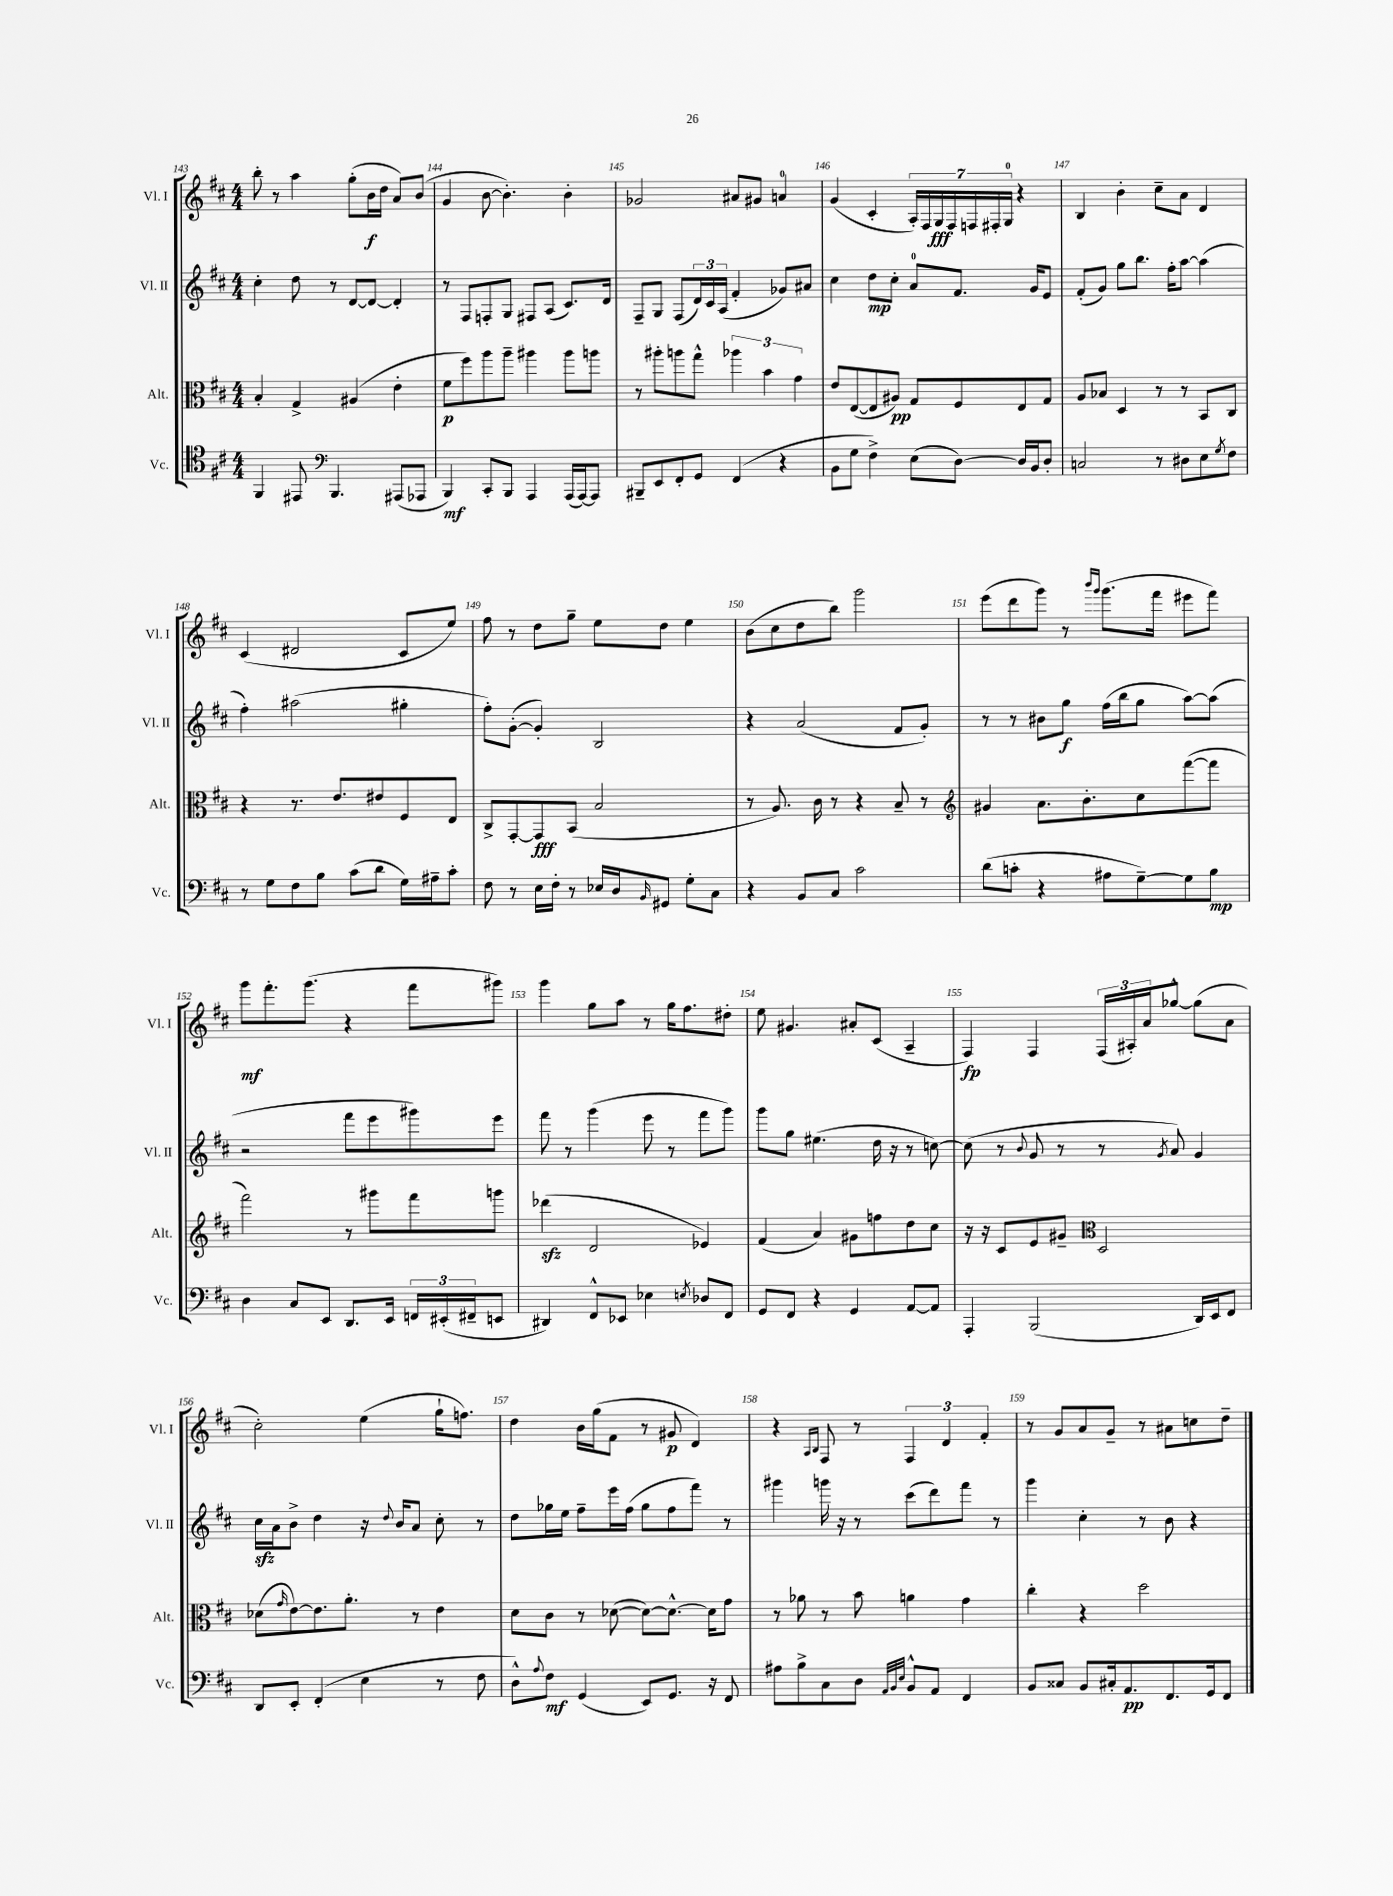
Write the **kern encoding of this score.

**kern	**kern	**kern	**kern
*staff4	*staff3	*staff2	*staff1
*clefC4	*clefC3	*clefG2	*clefG2
*k[f#c#]	*k[f#c#]	*k[f#c#]	*k[f#c#]
*M4/4	*M4/4	*M4/4	*M4/4
4FF#/	4B'/	4cc#'\	8bb'\
.	.	.	8r
8EE#/	4G^/	8dd\	4aa\
*clefF4	*	*	*
4.BBB/	.	8r	.
.	(4A#/	[8d/L	(8gg'\L
.	.	8d/_J	16b\L
.	.	.	16dd\JJ
(8AAA#/L	4e'\	4d'/]	8a/L)
8AAA-/J	.	.	(8b/J
=	=	=	=
4BBB/)	8f#\L	8r	4g/
.	8ff#\)	8F#/L	.
8CC#'/L	8aa\	8F'/	[8b\
8BBB/J	8aa~\J	8G/J	4.b'\])
4AAA/	4aa#\	8F#/L	.
.	.	(8A/J	.
(16AAA/LL	8aa#\L	8.c#/L)	4b'\
[16AAA/J)	.	.	.
8AAA/]J	8aa\J	.	.
.	.	16d/Jk	.
=	=	=	=
8BBB#~/L	8r	8F#~/L	2g-/
8EE/	8aa#'\L	8G/J	.
8FF#'/	8aa\	(8F#/L	.
8GG/J	8gg^^\J	24d/L)	.
.	.	24c#/	.
.	.	(24A/JJ	.
(4FF#/	6aa-\	4f#'/	8a#/L
.	.	.	8g#/J
.	6b\	.	.
4r	.	8g-/L)	4a/
.	6g\	.	.
.	.	8a#/J	.
=	=	=	=
8BB\L	8e/L	4cc#\	(4g/
8G\J	([8E/	.	.
4F#^\)	8E/]	8dd\L	4c#'/
.	8A#/J)	8cc#'\J	.
(8E\L	8G/L	8a/L	28A'/LL)
.	.	.	28F#/
.	.	.	28G/
.	.	.	28F#/
[8D\J)	8F#/	8.f#/J	.
.	.	.	28F/
.	.	.	28F#'/
.	.	.	28G/JJ
16D/]LL	8E/	.	4r
16BB/J	.	16g/LK	.
8D'/J	8G/J	8e/J	.
=	=	=	=
2C/	8A/L	(8f#'/L	4B/
.	8B-/J	8g/J)	.
.	4D/	8gg\L	4b'\
.	.	8.bb\J	.
8r	8r	.	8cc#~\L
.	.	16ff#'\LK	.
8D#\L	8r	[8aa\J	8a\J
8E\	8BB/L	(4aa\]	4d/
8qG/	.	.	.
8F#\J	8C#/J	.	.
=	=	=	=
8r	4r	4ff#'\)	(4c#/
8G\L	.	.	.
8F#\	8.r	(2aa#\	2d#/
8B\J	.	.	.
.	8.e/L	.	.
(8c#\L	.	.	.
8d\J	8e#/	.	.
16G\LL)	8F#/	4gg#'\	8c#/L
16A#~\J	.	.	.
8c#'\J	8E/J	.	8ee/J)
=	=	=	=
8F#\	8C#^/L	8ff#'\L)	8ff#\
8r	[8GG'/	([8g'\J	8r
16E\LL	8GG/]	4g'/])	8dd\L
16F#'\JJ	.	.	.
8r	(8BB/J	.	8gg~\J
16E-/LL	2B/	2B/	8ee\L
16D/J	.	.	.
16qqBB/	.	.	.
8GG#/J	.	.	8dd\J
8G'\L	.	.	4ee\
8C#\J	.	.	.
=	=	=	=
4r	8r	4r	(8b\L
.	8.A/)	.	8cc#\
8BB/L	.	(2a/	8dd\
.	16c#\	.	.
8C#/J	8r	.	8bb\J)
2c#\	4r	.	2ggg\
.	8B~/	8f#/L	.
.	8r	8g'/J)	.
=	=	=	=
*	*clefG2	*	*
(8d\L	4g#/	8r	(8eee\L
8c'\J	.	8r	8ddd\
4r	8.a\L	8b#\L	8ggg\J)
.	.	8gg\J	8r
.	8.b'\	.	.
.	.	.	16qqbbb/LL
.	.	.	16qqggg/JJ
8A#\L	.	(16ff#\LL	(8.ggg\L
.	.	16bb\J	.
[8G~\)	8cc#\	8gg\J	.
.	.	.	16fff#\Jk
8G\]	([8fff#\	[8aa\L)	8eee#\L
8B\J	8fff#\]J	(8aa\]J	8fff#\J)
=	=	=	=
4D\	2fff#\)	2r	8ggg\L
.	.	.	8.fff#'\
8C#/L	.	.	.
.	.	.	(8.ggg\J
8EE/J	.	.	.
8.DD/L	8r	8fff#\L	4r
.	8ggg#\L	8eee\	.
16EE/Jk	.	.	.
24FF/LL	8fff#\	8ggg#\)	8fff#\L
(24EE#'/	.	.	.
24FF#~/J	.	.	.
8EE/J	8ggg\J	8eee\J	8ggg#\J)
=	=	=	=
4DD#/)	(4ddd-\	8fff#\	4ggg\
.	.	8r	.
8FF#^^/L	2d/	(4ggg\	8gg\L
8EE-/J	.	.	8aa\J
4E-\	.	8eee\	8r
.	.	8r	16gg\LK
.	.	.	8.ff#\
8qE/	.	.	.
8D-/L	4e-/)	8fff#\L	.
8FF#/J	.	8ggg\J)	8dd#'\J
=	=	=	=
8GG/L	(4f#/	8ggg\L	8ee\
8FF#/J	.	8gg\J	4.g#/
4r	4a/)	(4.ee#\	.
4GG/	8g#\L	.	8a#'/L
.	8ff\	16dd\	(8c#/J
.	.	16r	.
[8AA/L	8dd\	8r	4A~/
8AA/]J	8cc#\J	[8cc\)	.
=	=	=	=
4AAA'/	16r	(8cc\]	4F#/)
.	16r	.	.
.	8c#/L	8r	.
.	.	8qqb/	.
(2BBB/	8e/	8g/	4F#/
.	8g#~/J	8r	.
*	*clefC3	*	*
.	2D/	8r	(24F#/LL
.	.	.	24A#'/)
.	.	.	24a/J
.	.	8qg/	.
.	.	8a/)	[8gg-^^/J
16DD/LL)	.	4g/	(8gg-\]L
16EE/J	.	.	.
8FF#/J	.	.	8a\J
=	=	=	=
8DD/L	(8d-\L	16cc#\LL	2cc#'\)
.	.	16a\J	.
.	16qqg/	.	.
8EE'/J	[8e\)	8b^\J	.
(4FF#'/	8.e\]	4dd\	.
.	8.a'\J	.	.
4E\	.	16r	(4ee\
.	.	8qqdd/	.
.	.	16b/LK	.
.	8r	8a/J	.
8r	4e\	8cc#'\	16gg`\LK
.	.	.	8.ff\J)
8F#\	.	8r	.
=	=	=	=
8D^^\L)	8d\L	8dd\L	4dd\
8qqA/	.	.	.
8F#\J	8c#\J	16gg-\L	.
.	.	16ee\JJ	.
(4GG/	8r	8ff#~\L	16b\LL
.	.	.	(16gg\J
.	([8d-\	16eee\L	8f#\J
.	.	(16ff#\JJ	.
8EE/L)	8d-\_L)	8gg-\L	8r
8.GG/J	8.d-^^\_J	8ff#\	8g#/
.	.	8fff#\J)	4d/)
16r	16d-\]LK	.	.
8FF#/	8g\J	8r	.
=	=	=	=
8A#\L	8r	4ggg#\	4r
8B^\	8a-\	.	.
.	.	.	16qqA/LL
.	.	.	16qqB/JJ
8C#\	8r	16ggg\	8F#/
.	.	16r	.
8D\J	8b\	8r	8r
32qqAA/LLL	.	.	.
32qqBB/	.	.	.
32qqE/JJJ	.	.	.
8BB^^/L	4a\	(8ccc#\L	6F#/
8AA/J	.	8ddd\)	.
.	.	.	6d/
4FF#/	4g\	8fff#\J	.
.	.	.	6f#'/
.	.	8r	.
=	=	=	=
8BB/L	4cc#'\	4ggg\	8r
8C##/J	.	.	8g/L
8BB/L	4r	4cc#'\	8a/
16C#'/k	.	.	8g~/J
8.AA/	.	.	.
.	2dd\	8r	8r
8.FF#/	.	8b\	8a#\L
.	.	4r	8cc\
16GG/k	.	.	.
8FF#/J	.	.	8dd~\J
==	==	==	==
*-	*-	*-	*-
